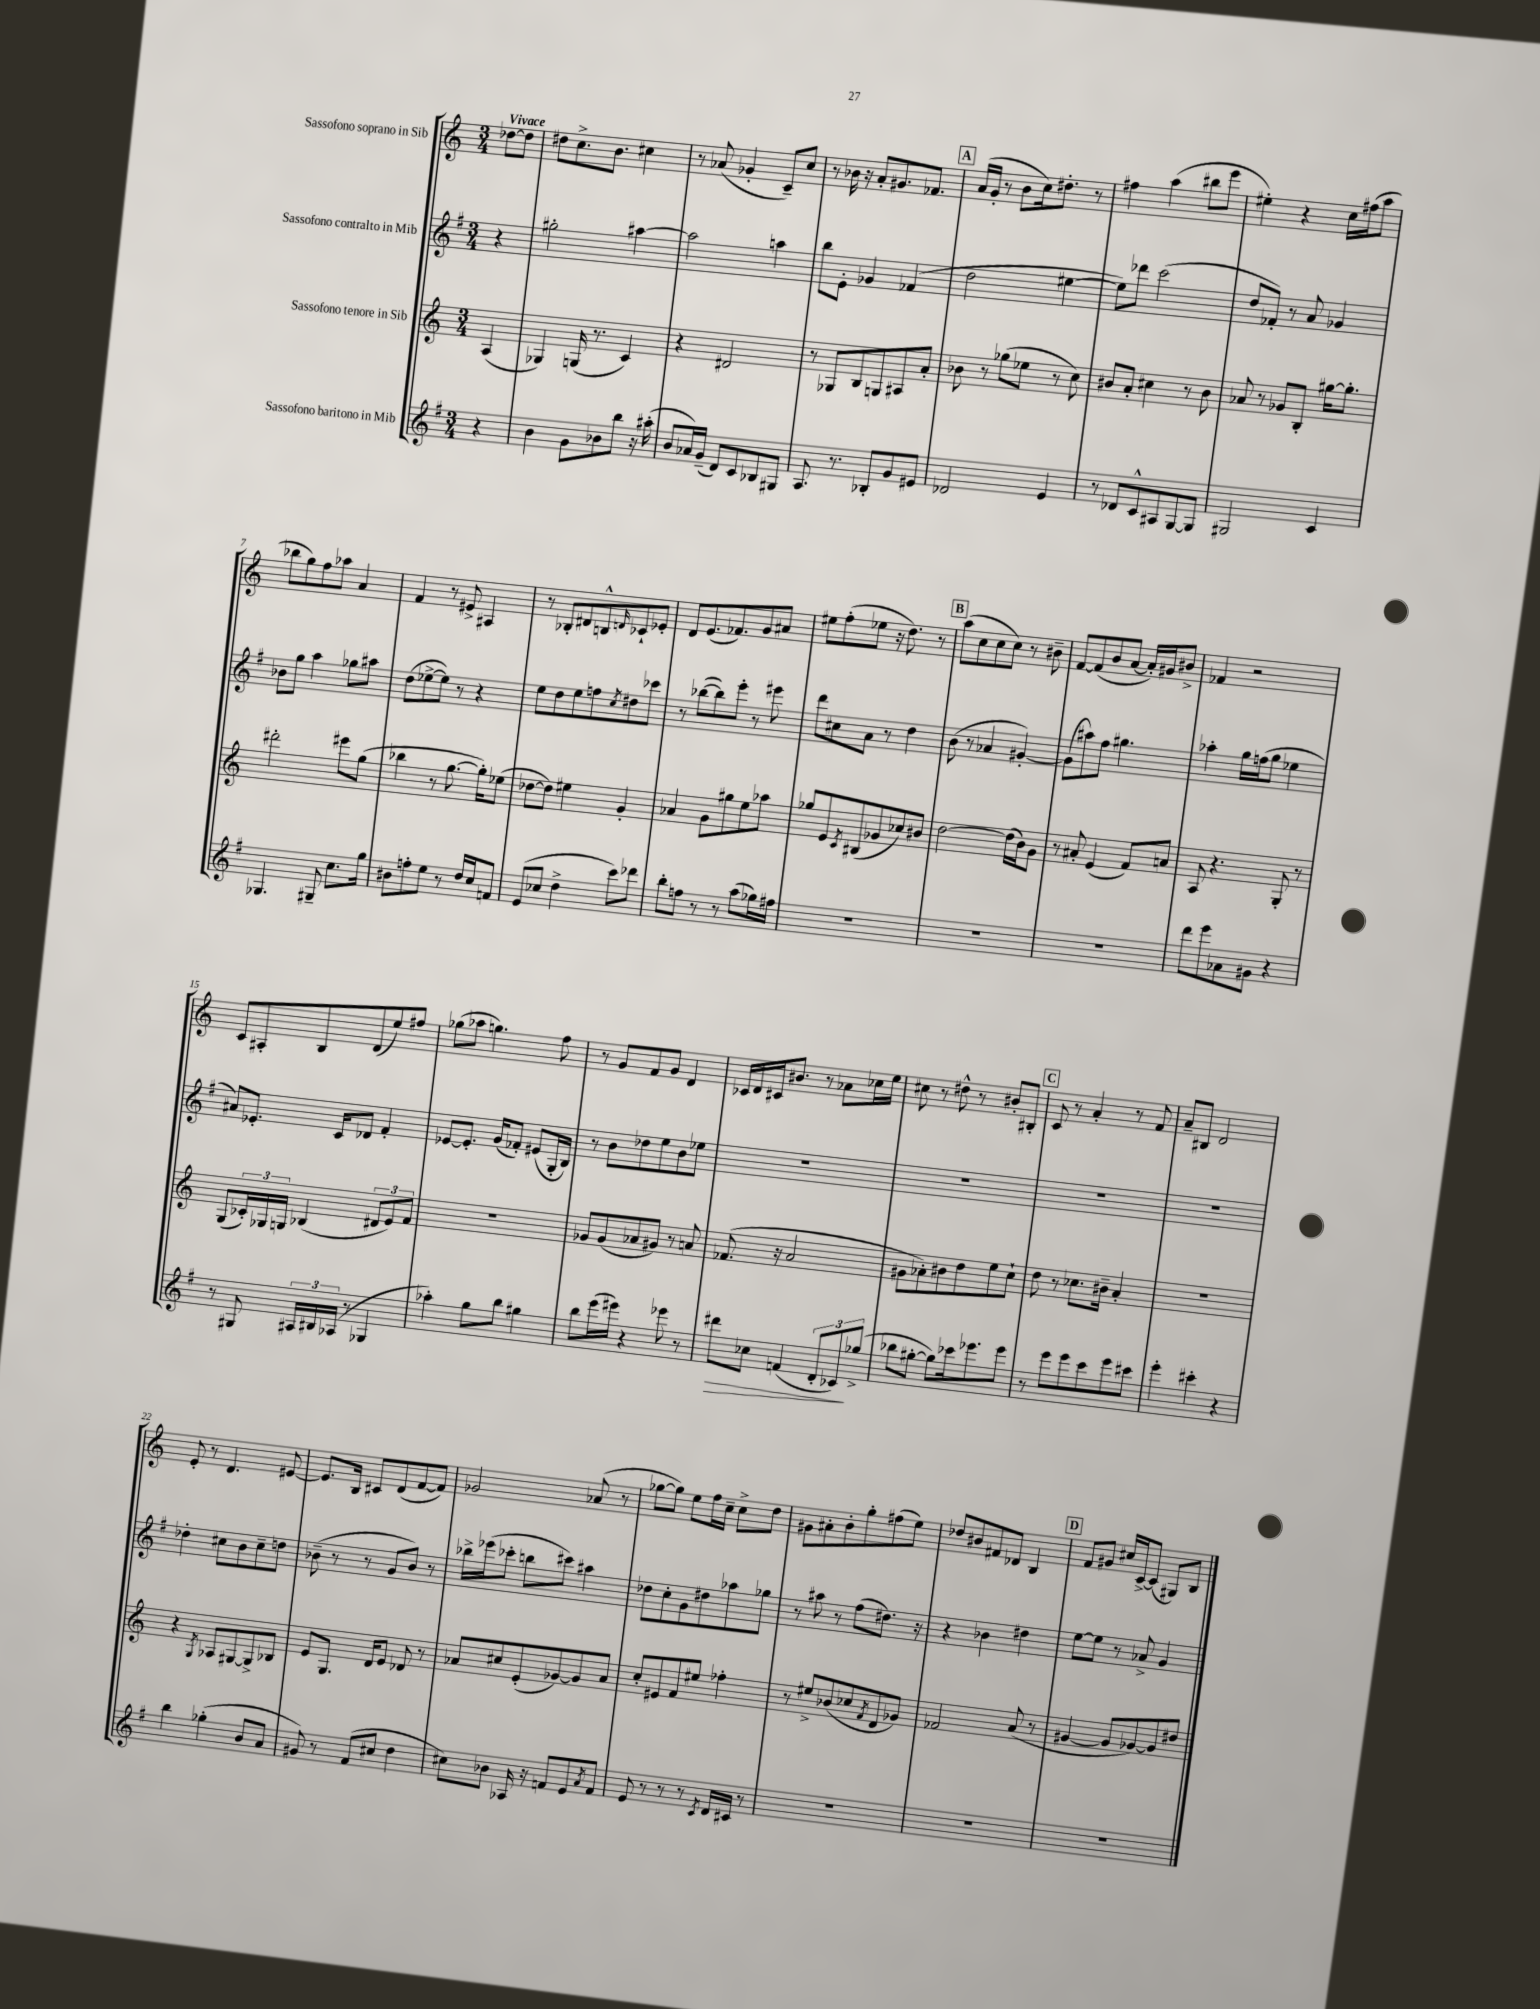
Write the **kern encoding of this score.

**kern	**dynam	**kern	**kern	**kern
*part4	*part4	*part3	*part2	*part1
*staff4	*staff4	*staff3	*staff2	*staff1
*I"Sassofono baritono in Mib	*	*I"Sassofono tenore in Sib	*I"Sassofono contralto in Mib	*I"Sassofono soprano in Sib
*clefG2	*	*clefG2	*clefG2	*clefG2
*k[f#]	*	*k[]	*k[f#]	*k[]
*M3/4	*	*M3/4	*M3/4	*M3/4
=	=	=	=	=
!	!	!	!	!LO:TX:a:B:t=Vivace
4r	.	(4A/	4r	[8dd-X\L
.	.	.	.	8dd-\J]
=1	=1	=1	=1	=1
4b\	.	4G-X/)	2gg#X'\	8dd#X\L
.	.	.	.	8.cc^\
8g\L	.	(16Gn/	.	.
.	.	8.r	.	8.b\J
8b-X\	.	.	.	.
8bb\J	.	4c/)	[4aa#X\	4cc#X\
16r	.	.	.	.
(16aa#X'\	.	.	.	.
=2	=2	=2	=2	=2
8b/L	.	4r	2aa#\]	8r
16a-X/L)	.	.	.	(8a-X/
(16g~/JJ	.	.	.	.
8d/L)	.	2d#X/	.	4g-X'/
8c/	.	.	.	.
8B-X/	.	.	4aan\	8c~/L)
8G#X/J	.	.	.	8cc/J
=3	=3	=3	=3	=3
8.A/	.	8r	8bb\L	8r
.	.	8G-X/L	8e'\J	16b-X\
8.r	.	.	.	16r
.	.	8B/	4g-X/	8a'/L
8B-X'/L	.	8Gn/	.	8.g#X/
8g/	.	8A#X/	(4f-X/	.
.	.	.	.	8.f-X/J
8e#X/J	.	8a'/J	.	.
!!LO:REH:place=s1:t=A
=4	=4	=4	=4	=4
2d-X/	.	8b-X\	2dd\	(16a/LL
.	.	.	.	16g'/JJ
.	.	8r	.	8r
.	.	(8gg-X\L	.	8b\L
.	.	8ee-X\J	.	16cc\k)
.	.	.	.	8.dd#X'\J
4e/	.	8r	[4ee#X\	.
.	.	8cc\)	.	8r
=5	=5	=5	=5	=5
8r	.	8b#X/L	8ee#\L])	4ff#X\
8d-X/L	.	8a'/J	8ddd-X\J	.
8c^^/	.	4cc#X\	(2ccc\	(4aa\
8A#X/	.	.	.	.
[8G/	.	8r	.	8bb#X\L
8G/J]	.	8b#\	.	8eee\J
=6	=6	=6	=6	=6
2G#X/	.	8a-X/	8dd/L	4ee#X'\)
.	.	8r	8f-X'/J)	.
.	.	8g-X/L	8r	4r
.	.	8B'/J	8a/	.
4c/	.	[16gg#X\KL	4g-X/	16cc\LL
.	.	8.gg#'\J]	.	(16ff#X\J
.	.	.	.	8aa\J
!!LO:LB:g=z
=7	=7	=7	=7	=7
4.G-X/	.	2ddd#X'\	8b-X\L	8bb-X\L
.	.	.	8gg\J	8gg\)
.	.	.	4aa\	8ff\
8G#X~/	.	.	.	8aa-X\J
8.cc\L	.	8eee#X\L	8gg-X\L	4a/
.	.	(8gg\J	8aa#X\J	.
16gg\Jk	.	.	.	.
=8	=8	=8	=8	=8
8b#X\L	.	4bb-X\	(8dd\L	4f/
8ffn'\	.	.	[8ee-X^\	.
8ee\J	.	8r	8ee-\J])	8r
8r	.	[8.gg\	8r	8e#X^/
16dd/LL	.	.	4r	4A#X/
16cc/J	.	16gg'\KL])	.	.
8fn/J	.	(8ee-X\J	.	.
=9	=9	=9	=9	=9
(8e/L	.	[8dd-X\L	8ee\L	8r
8cc-X/J	.	8dd-\J])	8dd\	8B-X'/L
4dd^\	.	4ee#X\	8ee\	8d#X/
.	.	.	8ffn\	8Bn^^/
.	.	.	8qcc/	16qqdn/
8ccc\L)	.	4g'/	8dd#X\	8c-X`/
8ddd-X\J	.	.	8ccc-X\J	8e-X'/J
=10	=10	=10	=10	=10
8bb'\L	.	4a-X/	8r	8d/L
8ffn\J	.	.	([8bb-X\L	(8.e/
8r	.	8g\L	8bb-\])	.
.	.	.	.	8.f-X/)
8r	.	8gg#X\	8eee'\J	.
(8aa\L	.	8ee\	8r	8g/
16gg-X\L)	.	8aa-X\J	8eee#X\	8a#X/J
16ff#X\JJ	.	.	.	.
=11	=11	=11	=11	=11
2.r	.	8gg-X/L	8ddd\L	8ee#X\L
.	.	8e/	8cc#X\	(8ff'\
.	.	8qc/	.	.
.	.	(8B#X/	8a\J	8ee-X\J
.	.	8g-X/	8r	16r
.	.	.	.	8.dd\)
.	.	8cc-X/)	4dd\	.
.	.	8b#X/J	.	8r
!!LO:REH:place=s1:t=B
=12	=12	=12	=12	=12
2.r	.	[2dd\	(8b\	(8aa\L
.	.	.	8r	8cc\
.	.	.	4a-X/	8cc\
.	.	.	.	8cc\J)
.	.	(16dd\LL]	[4g#X'/)	8r
.	.	16b\J)	.	.
.	.	8g\J	.	8b#X~\
=13	=13	=13	=13	=13
2.r	.	8r	(8g#\L]	[8f/L
.	.	8a#X'/	8aa#X\)	(8f/]
.	.	(4e/	8ff#\J	8b/
.	.	.	4.gg#X\	[8a/J
.	.	8f/L)	.	16a'/LL])
.	.	.	.	16g#X/J
.	.	8an/J	.	8b#X^/J
=14	=14	=14	=14	=14
8ddd\L	.	8A/	4aa-X'\	4f-X/
8eee\	.	4.r	.	.
8a-X\	.	.	16gg\LL	2r
.	.	.	(16ffn\J	.
8g#X\J	.	.	8gg\J	.
4r	.	8G'/	4ee-X\	.
.	.	8r	.	.
!!LO:LB:g=z
=15	=15	=15	=15	=15
8r	.	(8G/L	8a#X/L)	8c/L
8G#X/	.	24c-X'/L)	8.e-X'/J	8A#X'/
.	.	24G-X/	.	.
.	.	24Gn/JJ	.	.
24A#X/LL	.	(4B-X/	.	8B/
24B#X/	.	.	.	.
.	.	.	16c/KL	.
(24A-X/JJ	.	.	.	.
8r	.	.	8d-X/J	(8d/
4G-X/	.	12d#X/L	4f#'/	8ee/)
.	.	12e/)	.	.
.	.	.	.	8ff#X/J
.	.	12f/J	.	.
=16	=16	=16	=16	=16
4aa-X'\)	.	2.r	[8e-X/L	(8gg-X\L
.	.	.	8.e-'/J]	8aa-X\J
8gg\L	.	.	.	4.ggn\)
.	.	.	(16g/KL	.
8bb\J	.	.	8f-X'/J)	.
4gg#X\	.	.	(8e#X/L	.
.	.	.	16G'/L	8ff\
.	.	.	16B/JJ)	.
=17	=17	=17	=17	=17
8bb\L	.	8g-X/L	8r	8r
(16eee\L	.	(8g-/	8b\L	8g/L
16eee#X\JJ)	.	.	.	.
4r	.	8a-X/	8dd-X\	8f/
.	.	8g#X/J)	8ee\	8g/J
8eee-X\	.	8r	8b\	4d/
8r	.	8an/	8ee-X\J	.
=18	=18	=18	=18	=18
!	!LO:HP:b	!	!	!
8ddd#X\L	>	(8.f-X/	2.r	16c-X/LL
.	.	.	.	16d/
8cc-X\J	.	.	.	16c#X/J
.	.	16r	.	8.b#X/J
(4fn/	.	2a/	.	.
.	.	.	.	8r
12d'/L	.	.	.	8a-X\L
12c-X/)	.	.	.	.
.	.	.	.	16cc-X\L
(12gg-X^/J	]	.	.	.
.	.	.	.	16ee\JJ
=19	=19	=19	=19	=19
8bb-X\L	.	8g#X\L	2.r	8cc#X\
[8gg#X'\J	.	8a-X'\)	.	8r
8gg#\L])	.	8b#X\	.	8dd#X^^\
16ccc-X\k	.	8dd\	.	8r
8.eee-X\	.	.	.	.
.	.	8ee\	.	8b#X'/L
8eee-\J	.	8cc`\J	.	8B#X'/J
!!LO:REH:place=s1:t=C
=20	=20	=20	=20	=20
8r	.	8dd\	2.r	8c/
8eee\L	.	8r	.	8r
8eee\	.	8.cc-X\L	.	4a'/
8ccc\	.	.	.	.
.	.	16b#X~\Jk	.	.
8eee\	.	4a'/	.	8r
8ccc#X\J	.	.	.	8f/
=21	=21	=21	=21	=21
4eee'\	.	2.r	2.r	8a~/L
.	.	.	.	8B#X/J
4ccc#X'\	.	.	.	2d/
4r	.	.	.	.
!!LO:LB:g=z
=22	=22	=22	=22	=22
4bb\	.	4r	4dd-X'\	8e'/
.	.	.	.	8r
.	.	8qG/	.	.
(4gg-X'\	.	8A-X/L	8cc#X\L	4.d/
.	.	[8G#X/	8b\	.
8b/L	.	8G#^/]	8cc#~\	.
8a/J	.	8B-X/J	8ddn\J	[8e#X/
=23	=23	=23	=23	=23
8g#X/)	.	8e/L	(8b-X~\	8.e#/L]
8r	.	8.G/J	8r	.
.	.	.	.	16B/Jk
(8f#/L	.	.	8r	8c#X/L
.	.	16d/KL	.	.
8cc#X/J	.	8e/J	8g/L	(8d/
4dd\	.	8d-X/	8b-/J)	[8f/
.	.	8r	8r	8f/J])
=24	=24	=24	=24	=24
8cc#X\L)	.	8a-X/L	16bb-X^\LL	2g-X/
.	.	.	(16eee-X\J	.
8b-X\J	.	8cc#X/	8ccc-X'\J	.
16A-X/	.	(8e'/	8bbn\L	.
16r	.	.	.	.
8fn/L	.	[8g-X/)	8ccc#X\J)	.
8e/	.	8g-/]	4aa#X\	(8a-X/
8qa/	.	.	.	.
8f/J	.	8a-/J	.	8r
=25	=25	=25	=25	=25
8e/	.	8cc'/L	8dd-X\L	[8gg-X\L
8r	.	8e#X/	8cc'\	8gg-\J])
8r	.	8f/	8g\	8ee\L
8r	.	8ee#X/J	8dd#X\	16ff\L
.	.	.	.	16cc~\JJ
8qc/	.	.	.	.
16d/LL	.	4ff-X'\	8aa-X\	8cc^\L
16c#X/JJ	.	.	.	.
8r	.	.	8gg-X\J	8dd\J
=26	=26	=26	=26	=26
2.r	.	8r	8r	8g#X\L
.	.	8ee#X^/L	8aa#X\	8a#X'\
.	.	(8b-X/	8r	8b'\
.	.	8cc-X/	(8ff#\L	8gg'\
.	.	8qf/	.	.
.	.	8d/	8.dd#X\J)	(8ff#X\
.	.	8g-X/J)	.	8ee\J)
.	.	.	16r	.
=27	=27	=27	=27	=27
2.r	.	2f-X/	4r	8dd-X/L
.	.	.	.	8b#X/
.	.	.	4b-X\	8f#X/
.	.	.	.	8d-X/J
.	.	(8a/	4dd#X\	4B/
.	.	8r	.	.
!!LO:REH:place=s1:t=D
=28	=28	=28	=28	=28
2.r	.	[4g#X/	[8ee\L	8f/L
.	.	.	8ee\J]	8g#X/J
.	.	8g#/L]	8r	16cc#X/LL
.	.	.	.	[16c^/J
.	.	[8g-X/)	8a-X^/	(8c/J]
.	.	8g-/]	4g/	8G#X/L)
.	.	8dd#X/J	.	8B/J
==	==	==	==	==
*-	*-	*-	*-	*-
